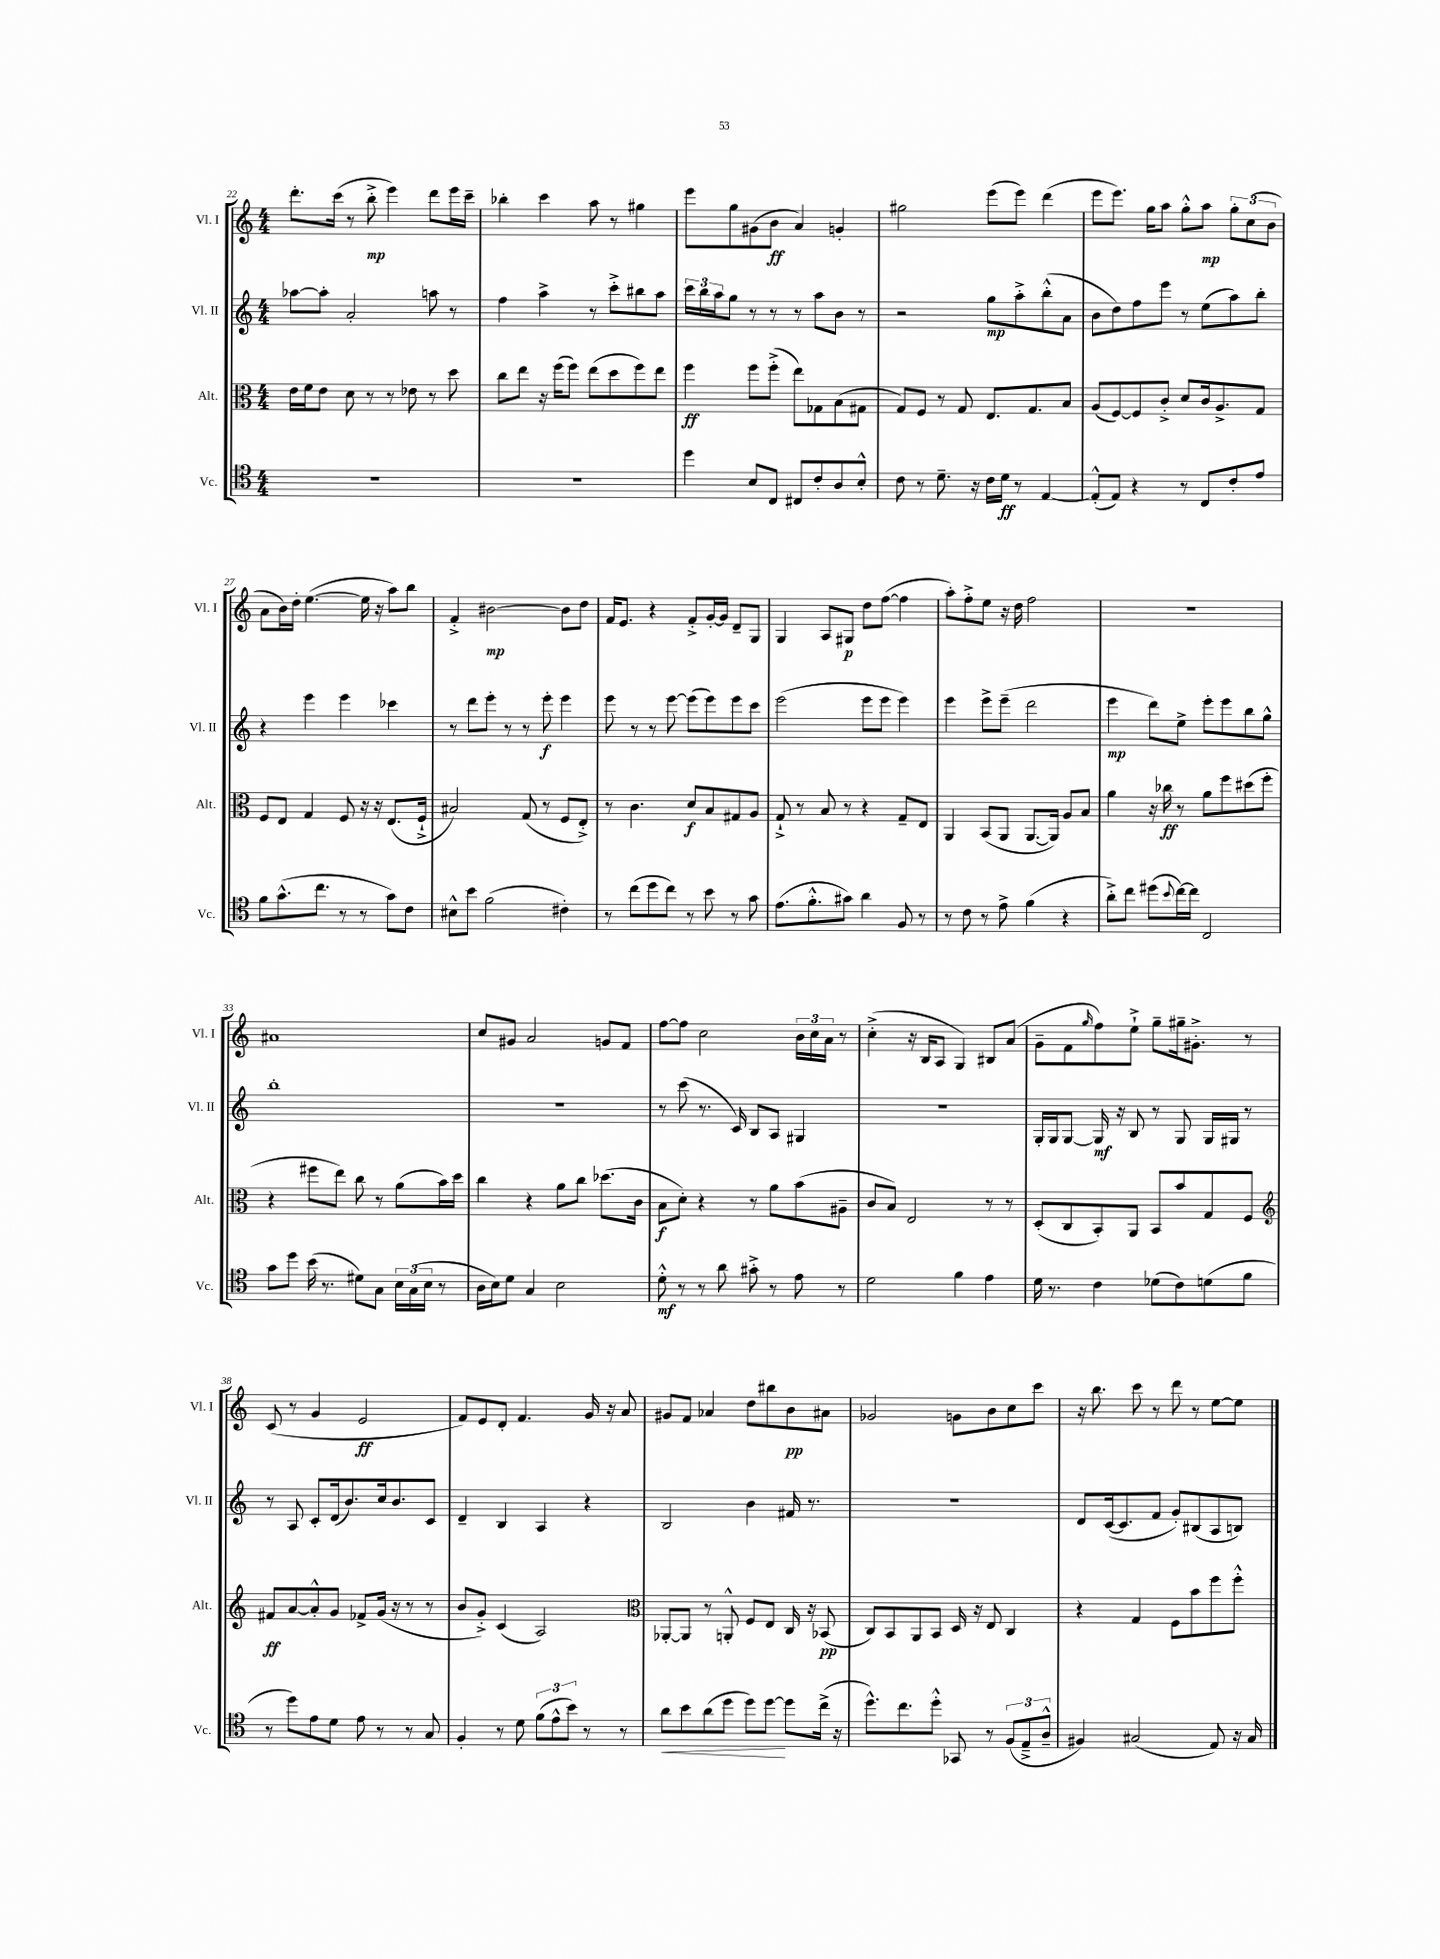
<<
\new StaffGroup <<
\new Staff = "s0" \with { instrumentName = "Vl. I" shortInstrumentName = "Vl. I" } {
    \clef treble \key c \major \numericTimeSignature \time 4/4
    d'''8.-. c'''16( r8 b''8-.->\mp e'''4) d'''8 e'''16 c'''16-- |
    bes''4-. c'''4 a''8 r8 gis''4 |
    e'''8 g''8 gis'8( b'8\ff a'4) g'4-. |
    gis''2 e'''8( e'''8) d'''4( |
    e'''8 e'''8.) g''16 a''8 g''8-.-^ a''8\mp \tuplet 3/2 { g''8-. c''8( b'8 } |
    a'8 b'16) d''16-. e''4.~( e''16 r16 a''8) b''8 |
    f'4-.-> bis'2~\mp bis'8 d''8 |
    f'16 e'8. r4 f'8-.-> g'16~-. g'16 d'8-- g8 |
    g4 a8 gis8\p d''8 f''8~( f''4 |
    a''8-.) f''8-.-> e''8 r16 d''16 f''2 |
    R1 |
    ais'1 |
    c''8 gis'8 a'2 g'8 f'8 |
    f''8~ f''8 c''2 \tuplet 3/2 { b'16 c''16 a'16 } r8 |
    c''4-.->( r16 b16 a8 g4) bis8 a'8( |
    g'8-- f'8 \grace { g''16 } f''8) e''8-!-> g''8-- gis''16-- gis'8.-.-> r8 |
    c'8( r8 g'4 e'2\ff |
    f'8) e'8 d'8-. f'4. g'16 r16 a'8 |
    gis'8 f'8 aes'4 d''8 bis''8 b'8\pp ais'8 |
    ges'2 g'8 b'8 c''8 c'''8 |
    r16 b''8. c'''8 r8 d'''8 r8 e''8~ e''8 \bar "|." |
}
\new Staff = "s1" \with { instrumentName = "Vl. II" shortInstrumentName = "Vl. II" } {
    \clef treble \key c \major \numericTimeSignature \time 4/4
    aes''8~ aes''8-. a'2-. a''8 r8 |
    f''4 a''4-> r8 c'''8-.-> bis''8 a''8 |
    \tuplet 3/2 { c'''16 b''16 a''16 } g''8 r8 r8 r8 a''8 b'8 r8 |
    r2 g''8\mp a''8-.-> b''8-.-^( a'8 |
    b'8 d''8) f''8 e'''8 r8 e''8( a''8) b''8-. |
    r4 e'''4 e'''4 ces'''4 |
    r8 d'''8 e'''8-. r8 r8 e'''8-.\f e'''4 |
    e'''8 r8 r8 e'''8~ e'''8( e'''8) e'''8 c'''8 |
    e'''2( e'''8 e'''8 e'''4) |
    e'''4 e'''8-> e'''8--( d'''2 |
    e'''4\mp d'''8) e''8-> e'''8-. e'''8 b''8 g''8-^ |
    b''1-. |
    R1 |
    r8 c'''8( r8. c'16) b8 a8 gis4 |
    R1 |
    g16-. g16 g8~ g16\mf r16 b8 r8 g8 g16 gis16 r8 |
    r8 a8 c'8-. d'16( b'8.) c''16 b'8. c'8 |
    d'4-- b4 a4 r4 |
    b2 b'4 fis'16 r8. |
    R1 |
    d'8 c'16~( c'8. f'8 g'8-.) bis8( a8 b8) \bar "|." |
}
\new Staff = "s2" \with { instrumentName = "Alt." shortInstrumentName = "Alt." } {
    \clef alto \key c \major \numericTimeSignature \time 4/4
    e'16 f'16 e'8 d'8 r8 r8 ees'8 r8 d''8 |
    c''8 e''8 r16 f''16( f''8) e''8( d''8 f''8) e''8 |
    f''4\ff f''8 f''8-.->( e''8) ges8 b8( gis8 |
    g8) f8 r8 g8 e8. g8. b8 |
    a8( f8~) f8 c'8-.-> d'8 c'16 a8.-> g8 |
    f8 e8 g4 f8 r16 r16 e8.( f16-!-> |
    bis2) g8( r8 f8 e8-.->) |
    r8 c'4. d'8\f b8 gis8 a8 |
    g8-!-> r8 b8 r8 r4 g8-- e8 |
    a,4 b,8( a,8 a,8.~ a,16) a8 b8 |
    a'4 r16 ces''16\ff r8 a'8 f''8 dis''8( f''8-. |
    r4 fis''8 e''8) c''8 r8 a'8( b'16) d''16 |
    c''4 r4 a'8 c''8 des''8.( c'16 |
    b8\f d'8-.) r4 r8 a'8 b'8( ais8-- |
    c'8 b8) e2 r8 r8 |
    d8-.( c8 b,8-.) a,8 b,8 b'8 g8 f8 |
    \clef treble fis'8\ff a'8~ a'8-.-^ g'8 fes'8-> g'16( r16 r8 r8 |
    b'8 g'8-.->) c'4( a2) |
    \clef alto aes,8~-. aes,8 r8 a,8-.-^ f8 e8 c16 r16 bes,8\pp( |
    c8) b,8 a,8 b,8 d16 r16 e8 c4 |
    r4 g4 f8 b'8 f''8 f''8-.-^ \bar "|." |
}
\new Staff = "s3" \with { instrumentName = "Vc." shortInstrumentName = "Vc." } {
    \clef tenor \key c \major \numericTimeSignature \time 4/4
    R1 |
    R1 |
    d''4 b8 c8 cis8 c'8-. a8 b8-.-^ |
    c'8 r8 d'8.-- r16 c'16 d'16\ff r8 e4~ |
    e8-.-^( e8) r4 r8 c8 c'8-. e'8 |
    f'8 g'8.-^( c''8. r8 r8 g'8) c'8 |
    bis8-^ b'8 f'2( cis'4-.) |
    r8 c''8( d''8 c''8) r8 b'8 r8 g'8 |
    e'8.( f'8.-.-^ gis'8) a'4 f8 r8 |
    r8 c'8 r8 e'8-> f'4( r4 |
    a'8-.->) c''8 dis''8( \appoggiatura { b'8 } c''16~) c''16 c2 |
    g'8 d''8 b'16( r8. dis'8) g8 \tuplet 3/2 { b16 g16( b16 } r8 |
    a16 b16) d'8 g4 b2 |
    d'8-.-^\mf r8 r8 a'8 gis'8-.-> r8 e'8 r8 |
    d'2 f'4 e'4 |
    d'16 r8. c'4 des'8( c'8) d'8( f'8 |
    r8 d''8) e'8 d'8 e'8 r8 r8 g8 |
    f4-. r8 d'8 \tuplet 3/2 { f'8( e'8-^ b'8) } r8 r8 |
    a'8\< b'8 a'8( d''8 d''8) d''8~\! d''8 c''16->( r16 |
    d''8.-^) c''8. d''8-.-^ ges,8 r8 \tuplet 3/2 { f8( e8---> a8---^ } |
    fis4) gis2( e8) r16 gis16 \bar "|." |
}
>>
>>
\layout { \context { \Score currentBarNumber = #22 } }
